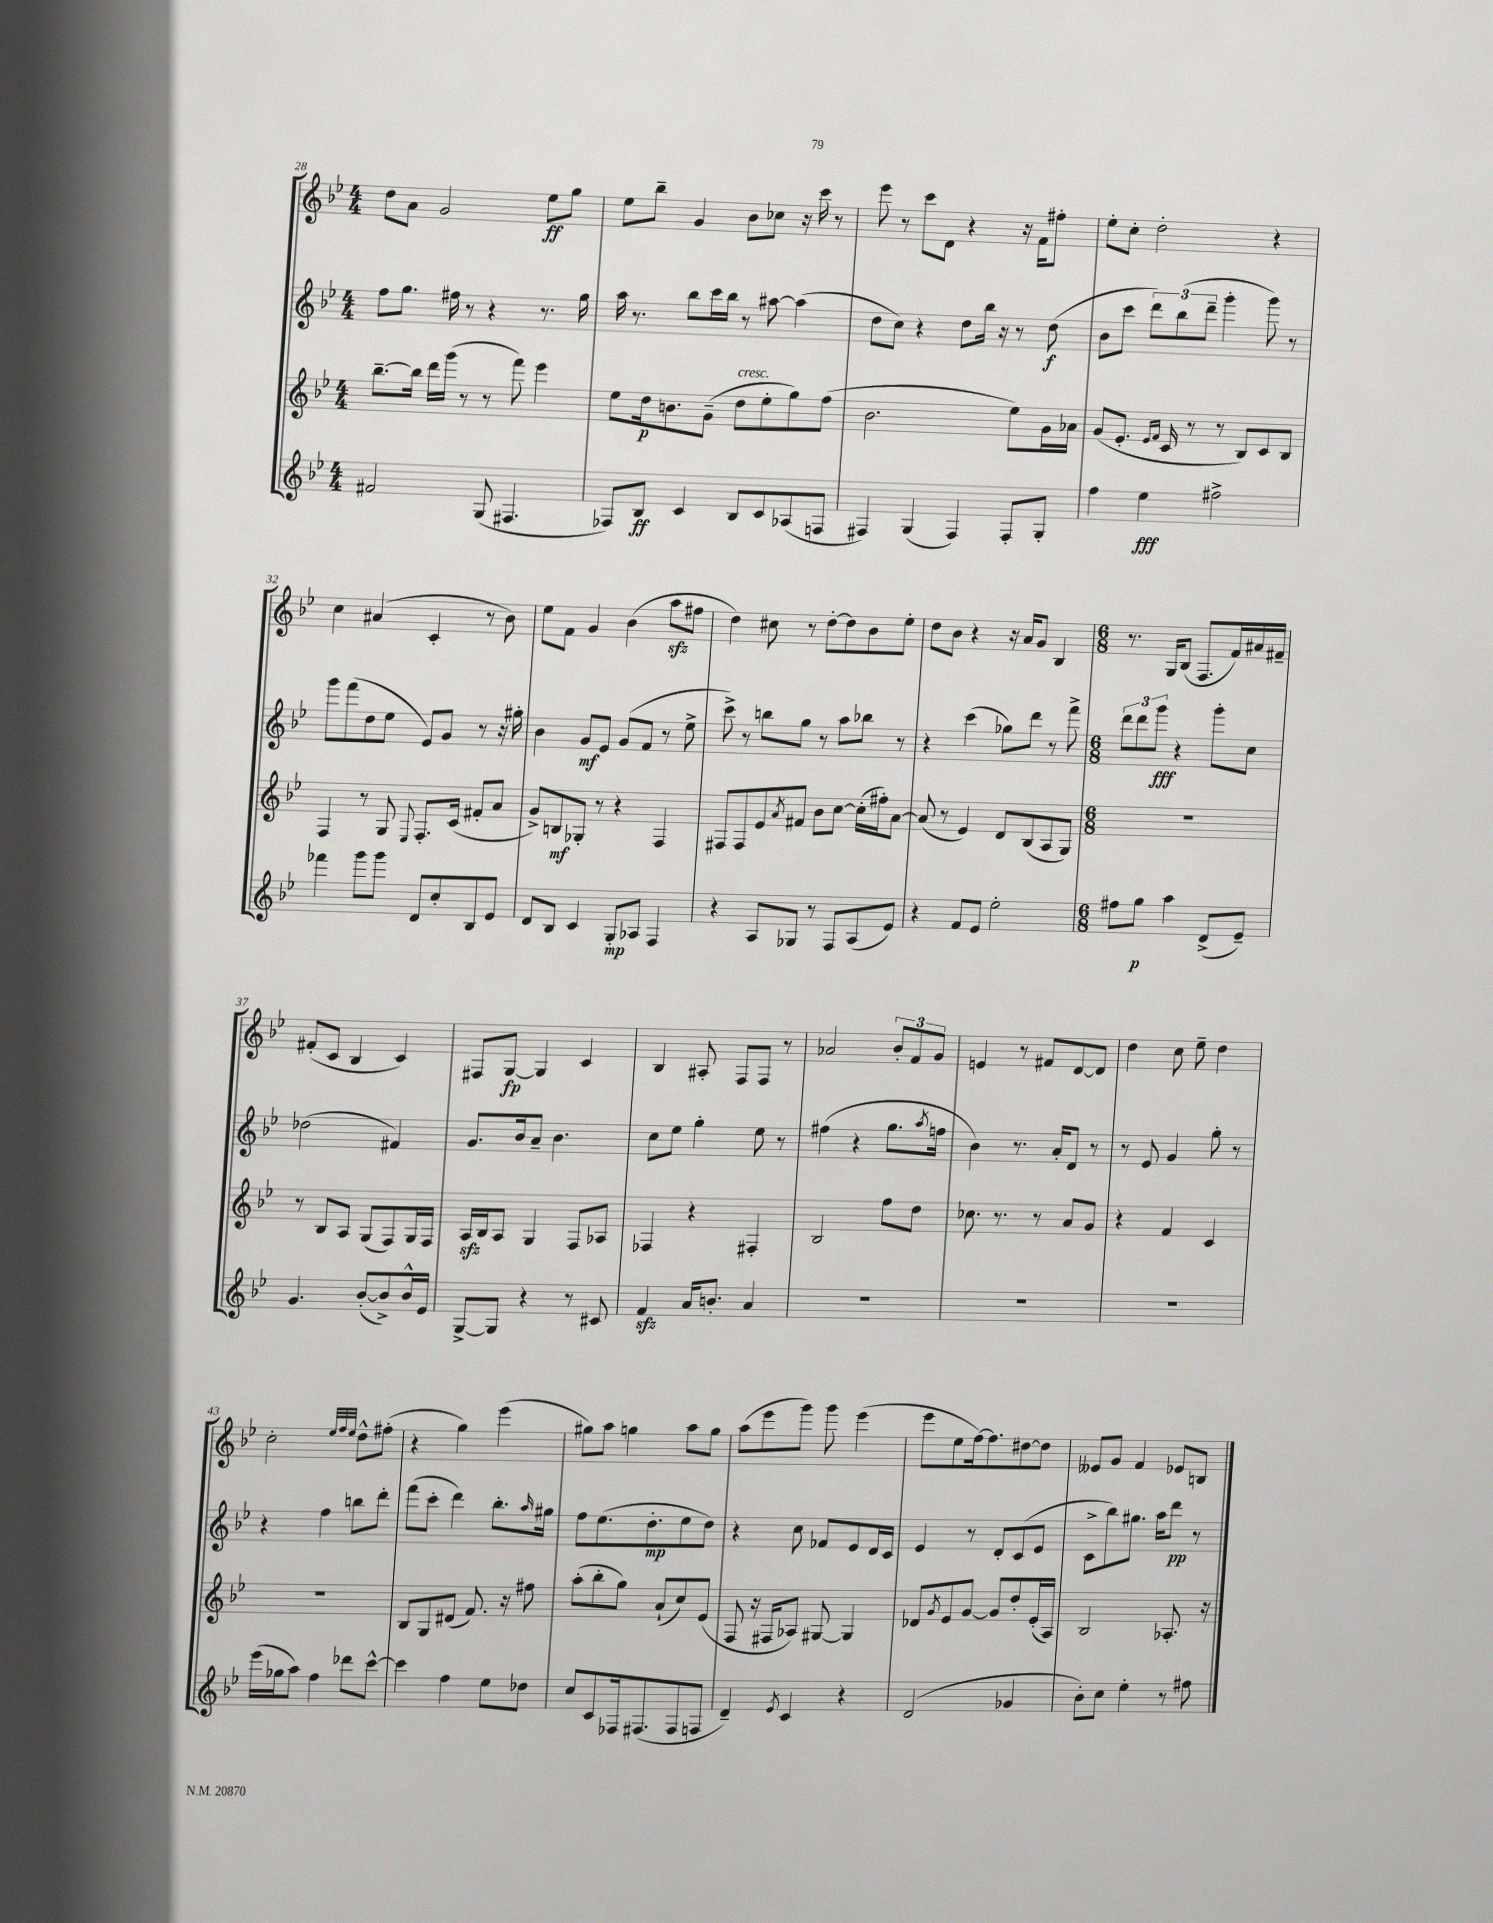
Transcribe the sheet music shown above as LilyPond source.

<<
\new StaffGroup <<
\new Staff = "s0" {
    \clef treble \key bes \major \numericTimeSignature \time 4/4
    d''8 a'8 g'2 ees''8\ff g''8 |
    ees''8 bes''8-- g'4 bes'8 ces''8 r16 c'''16 r8 |
    ees'''8 r8 c'''8 d'8 r4 r16 f'16 fis''8-. |
    ees''8-. c''8-. d''2-. r4 |
    c''4 ais'4( c'4-. r8 bes'8) |
    ees''8 f'8 g'4 bes'4( a''8\sfz fis''8 |
    d''4) cis''8 r8 d''8~-. d''8 bes'8 ees''8-. |
    d''8 bes'8 r4 r16 a'16 g'8 bes4 |
    \numericTimeSignature \time 6/8 r8. g16 bes8( f8. f'16) ais'16 fis'16-- |
    fis'8-.( c'8 bes4 c'4) |
    fis8 g8~\fp g4 c'4 |
    bes4 ais8-. f8 f8 r8 |
    aes'2 \tuplet 3/2 { bes'8-. f'8 g'8 } |
    e'4 r8 fis'8 d'8~ d'8 |
    d''4 c''8 ees''8-- d''4 |
    c''2-. \grace { ees''32 f''32 ees''32 } d''8-^ fis''8-.( |
    r4 g''4) ees'''4( |
    gis''8) a''8 g''4 a''8 g''8 |
    a''8( ees'''8 g'''8) g'''8 ees'''4( |
    ees'''8 ees''8 f''16~) f''8. dis''8~ dis''8 |
    eeses'8 g'8 f'4 ees'8 b8 \bar "|." |
}
\new Staff = "s1" {
    \clef treble \key bes \major \numericTimeSignature \time 4/4
    f''8 g''8. fis''16 r8 r4 r8. g''16 |
    a''16 r8. bes''8 c'''16 bes''16 r8 ais''8~ ais''4( |
    d''8 c''8) r4 d''8 bes''16 r16 r8 d''8\f( |
    bes'8 c'''8 \tuplet 3/2 { d'''8) bes''8( d'''8-- } g'''4-. g'''8) r8 |
    g'''8 f'''8( d''8 ees''8 ees'8) g'8 r8 r16 gis''16-. |
    bes'4 g'8\mf ees'8 g'8( f'8 r8 ees''8-> |
    c'''8->) r8 b''8 g''8 r8 a''8 bes''8 r8 |
    r4 c'''4( ges''8) d'''8 r8 f'''8-> |
    \numericTimeSignature \time 6/8 \tuplet 3/2 { d'''8 d'''8 g'''8\fff } r4 g'''8-. c''8 |
    des''2( fis'4) |
    g'8. bes'16 a'8-- bes'4. |
    c''8 ees''8 g''4-. ees''8 r8 |
    fis''4( r4 g''8. \acciaccatura { a''8 } f''16 |
    bes'4) r8. a'16-. d'8 r8 |
    r8 ees'8 g'4 g''8-. r8 |
    r4 f''4 b''8 d'''8-. |
    f'''8( c'''8-. d'''4) bes''8.-. \grace { a''16 } gis''16 |
    f''8 ees''8.( d''8.-.\mp ees''8 d''8) |
    r4 c''8 fes'8 ees'8 d'16 c'16 |
    ees'4 r8 d'8-. c'8( ees'8 |
    c'8-> bes''8) gis''8. a''16 d'''8\pp r8 \bar "|." |
}
\new Staff = "s2" {
    \clef treble \key bes \major \numericTimeSignature \time 4/4
    bes''8.~-- bes''16 d'''16 g'''16( r8 r8 f'''8) ees'''4 |
    ees''8 d''16\p b'8. g'8--( d''8^\markup { \italic "cresc." } ees''8-. g''8) f''8( |
    bes'2. ees''8) g'16 aes'16 |
    g'8( ees'8.-. \grace { ees'16 f'16 } c'16 r8 r8 bes8) c'8 bes8 |
    f4 r8 g8 \appoggiatura { ees8 } f8.-. c'16( fis'8-. a'8 |
    g'8->) b8\mf ges8-. r8 r4 f4 |
    fis8 fis8 ees'8 \acciaccatura { a'8 } fis'8 bes'8 c''8~ c''16-.( fis''16-.) a'8~ |
    a'8( r8 ees'4) d'8 bes8( a8 g8) |
    \numericTimeSignature \time 6/8 R2. |
    r8 bes8 a8 g8( f8) g16 f16 |
    a16\sfz bes16 a8 g4 f8 aes8 |
    fes4 r4 fis4-. |
    bes2 f''8 d''8 |
    ces''8. r8. r8 a'8 g'8 |
    r4 f'4 c'4 |
    R2. |
    bes8 g8 dis'8( f'8.) r16 fis''8 |
    a''8-.( bes''8-. g''8) a'8-!( c''8) ees'8( |
    f8 r16 fis16 aes8) gis8~ gis4 |
    des'8 \acciaccatura { g'8 } ees'8 g'8~ g'8 d''8-. ees'16-.( a16) |
    bes2 aes8.-. r16 \bar "|." |
}
\new Staff = "s3" {
    \clef treble \key bes \major \numericTimeSignature \time 4/4
    fis'2 g8( fis4. |
    fes8) bes8\ff c'4 bes8 c'8 aes8( f8 |
    fis4) g4( fis4) fis8-. g8-. |
    f''4 ees''4\fff fis''2-> |
    fes'''4 g'''8 g'''8 d'8 c''8-. bes8 ees'8 |
    d'8 bes8 c'4 g8-.\mp aes8 f4 |
    r4 a8 ges8 r8 f8 a8( ees'8) |
    r4 f'8 ees'8 ees''2-. |
    \numericTimeSignature \time 6/8 fis''8 g''8\p a''4 d'8->( ees'8--) |
    g'4. bes'8~-.( bes'8->) bes'16-^ ees'16 |
    g8~-> g8 r4 r8 cis'8 |
    f'4\sfz a'16 b'8.-. a'4 |
    R2. |
    R2. |
    R2. |
    ees'''16( ges''16 a''8) f''4 des'''8 c'''8~-^ |
    c'''4 f''4 ees''8 des''8 |
    c''8 c'8 fes16 fis8.( fis8 f8 |
    d'4--) \acciaccatura { ees'8 } c'4 r4 |
    d'2( ges'4 |
    bes'8-.) c''8 ees''4-. r8 fis''8 \bar "|." |
}
>>
>>
\layout { \context { \Score currentBarNumber = #28 } }
